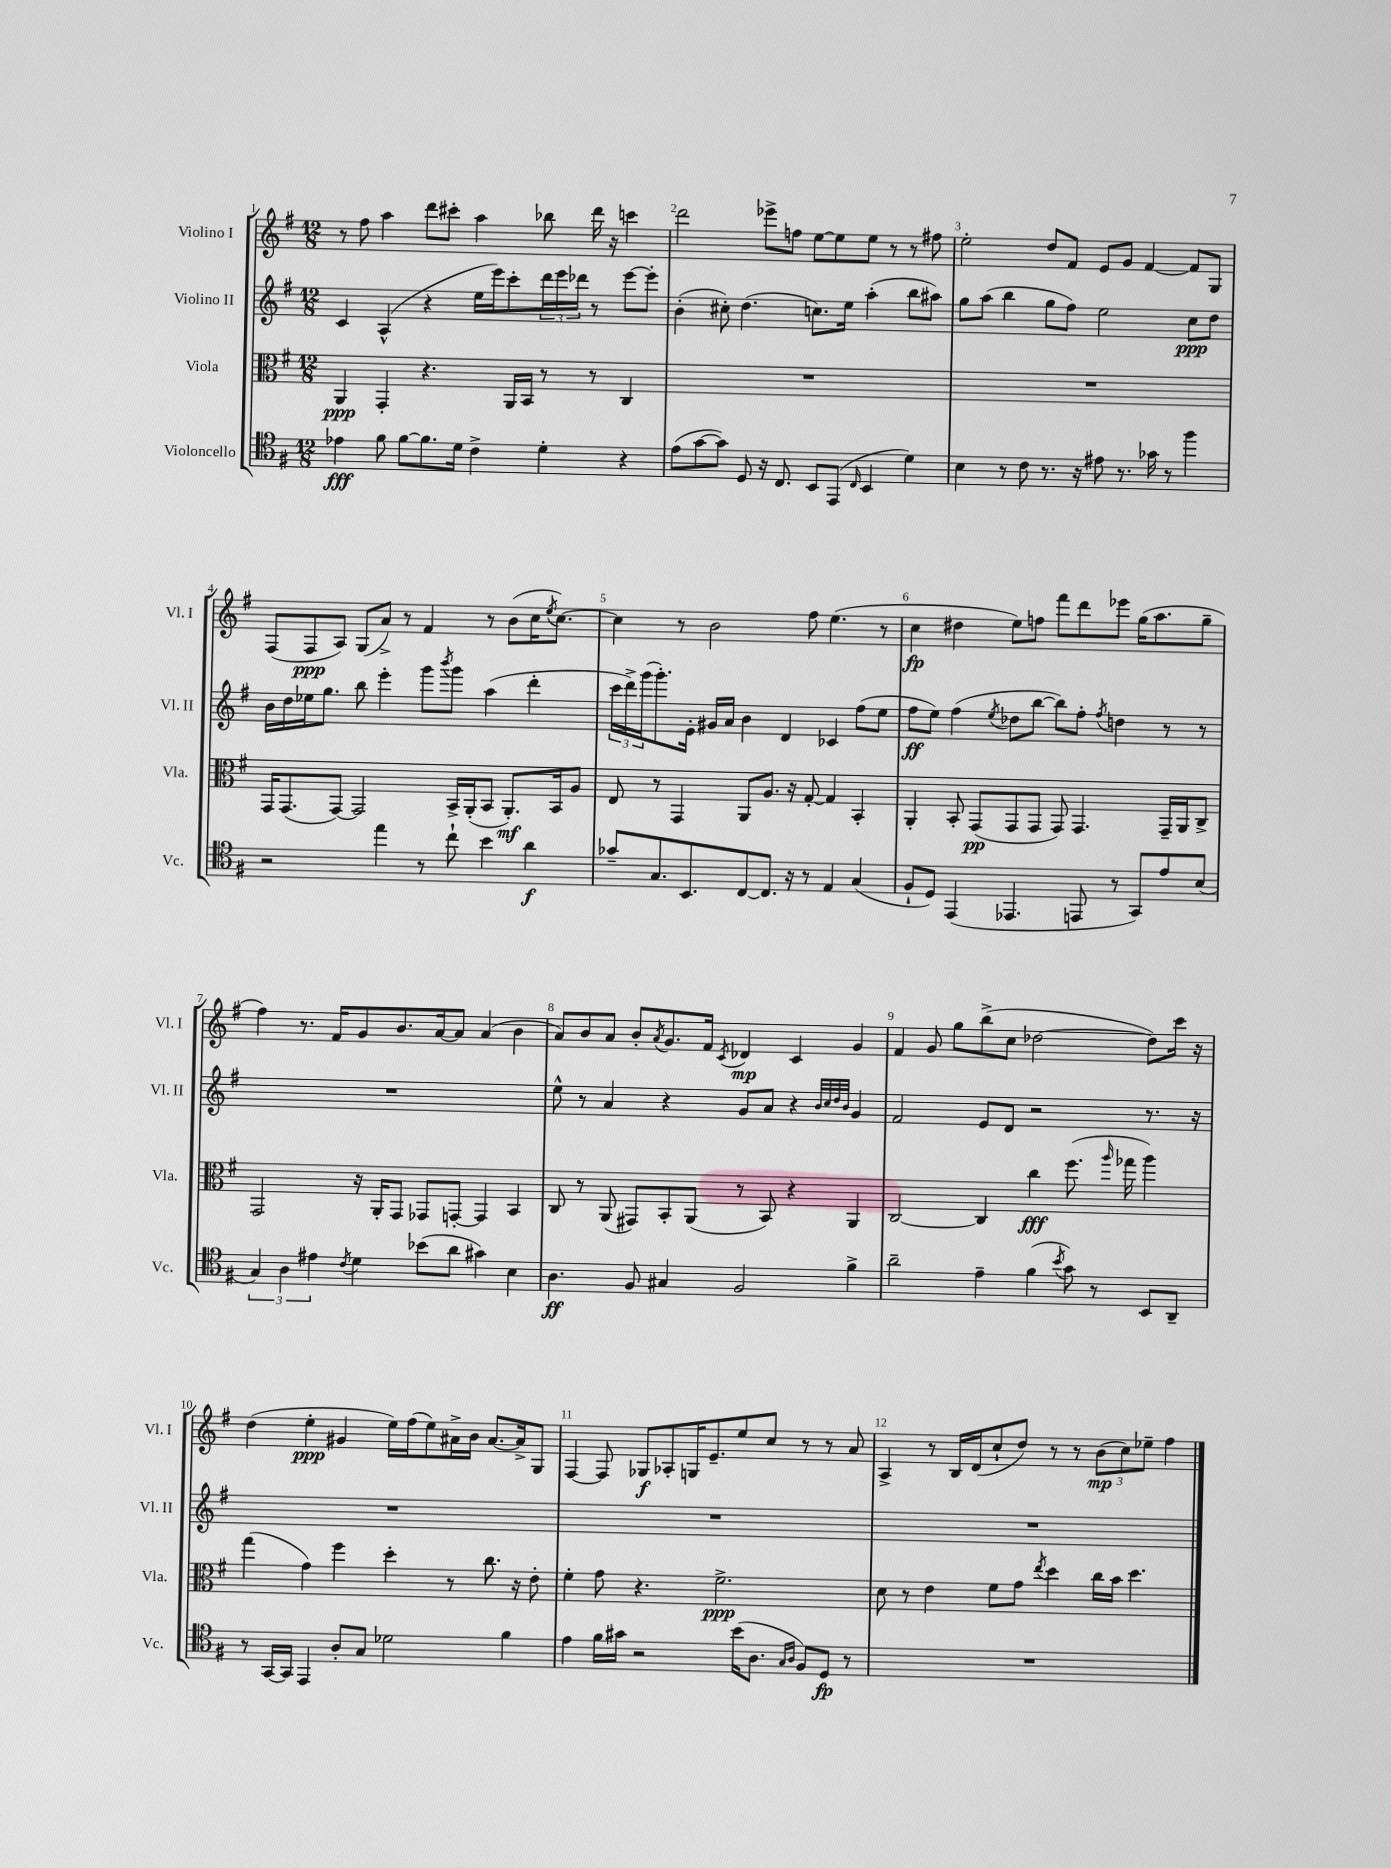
<<
\new StaffGroup <<
\new Staff = "s0" \with { instrumentName = "Violino I" shortInstrumentName = "Vl. I" } {
    \clef treble \key g \major \numericTimeSignature \time 12/8
    r8 fis''8 a''4 d'''8 cis'''8-. a''4 bes''8 d'''16 r16 c'''4 |
    d'''2 ees'''8-> f''8 e''8~ e''8 e''8 r8 r8 fis''8 |
    e''2-. d''8 fis'8 e'8 g'8 fis'4~ fis'8 g8 |
    fis8( fis8\ppp a8) g8( a'8->) r8 fis'4 r8 b'8( c''16 \acciaccatura { e''8 } c''8.~) |
    c''4 r8 b'2 fis''8 e''4.( r8 |
    c''4\fp dis''4 e''8) f''8 fis'''8 d'''8 ees'''8 g''16( a''8. g''8-- |
    fis''4) r8. fis'16 g'8 b'8. a'16~ a'8 a'4( b'4 |
    a'8) b'8 a'8 b'8-. \acciaccatura { a'8 } g'8. fis'16 \acciaccatura { c'8 } des'4\mp c'4 g'4 |
    fis'4 g'8 g''8 b''8->( c''8 des''2~ des''8) c'''16 r16 |
    d''4( e''4-.\ppp gis'4 e''16) fis''16( e''8) ais'16-> b'16 ais'8.~ ais'16-> g8 |
    fis4~ fis8 ges8\f aes8-. g16 e'8.-- e''8 c''8 r8 r8 a'8 |
    a4-> r8 b16 d'16( c''8-! d''8) r8 r8 \tuplet 3/2 { b'8\mp( c''8) ees''8-- } fis''4 \bar "|." |
}
\new Staff = "s1" \with { instrumentName = "Violino II" shortInstrumentName = "Vl. II" } {
    \clef treble \key g \major \numericTimeSignature \time 12/8
    c'4 a4-^( r4 e''16 e'''16) c'''8-. \tuplet 3/2 { d'''16 e'''16 des'''16 } r8 e'''8~ e'''8-. |
    b'4-.( cis''8-.) d''4.( c''8.) e''16 a''4-.( b''8 ais''8) |
    g''8 a''8( b''4 g''8 fis''8) e''2 c''8\ppp d''8 |
    b'16 d''16 ees''16 g''8. b''8 e'''4-. g'''8 \acciaccatura { b'''8 } g'''8 a''4( d'''4-. |
    \tuplet 3/2 { c'''16 d'''16->) g'''16( } g'''8.-.) e'16-. gis'16 a'16 b'4 d'4 ces'4 fis''8( e''8 |
    fis''8\ff e''8) fis''4( \acciaccatura { e''8 } des''8 b''8~ b''8) fis''8-. \acciaccatura { fis''8 } d''4 r8 r8 |
    R1. |
    e''8-^ r8 a'4 r4 g'8 a'8 r4 \grace { b'32 c''32 d''32 b'32 } g'4 |
    fis'2 e'8 d'8 r2 r8. r16 |
    R1. |
    R1. |
    R1. \bar "|." |
}
\new Staff = "s2" \with { instrumentName = "Viola" shortInstrumentName = "Vla." } {
    \clef alto \key g \major \numericTimeSignature \time 12/8
    a,4\ppp g,4-. r4. a,16 b,16 r8 r8 c4 |
    R1. |
    R1. |
    g,16 g,8.( g,8~) g,2 b,16-> a,16-.( b,8 a,8.-.\mf) b,16 a8 |
    e8 r8 g,4 a,8 a8. r16 g8~-. g4 b,4-. |
    a,4-. b,8-. g,8\pp( g,8 g,8 g,8) g,4. g,16-- a,16 c8-> |
    g,2 r16 a,16-. g,8 ges,8 g,8~-. g,4 b,4 |
    c8 r8 a,8( gis,8) b,8-. a,8( r8 b,8) r4 a,4 |
    c2~ c4 c''4\fff fis''8.( \grace { a''16 } ges''16 a''4) |
    g''4( g'4) fis''4 d''4-. r8 c''8. r16 e'8-. |
    fis'4-. g'8 r4. fis'2.->\ppp |
    d'8 r8 e'4 fis'8 g'8 \acciaccatura { e''8 } d''4 c''16 b'16 d''4. \bar "|." |
}
\new Staff = "s3" \with { instrumentName = "Violoncello" shortInstrumentName = "Vc." } {
    \clef tenor \key g \major \numericTimeSignature \time 12/8
    ees'4\fff fis'8 fis'8~ fis'8. d'16 c'4-> d'4-. r4 |
    e'8( g'8~ g'8) d8 r16 c8. b,8 e,8( \grace { c16 } b,4 d'4) |
    b4 r8 c'8 r8. r16 eis'8 r8. ges'16 r8 fis''4 |
    r2 e''4 r8 c''8-! b'4 a'4\f |
    ges'8-- g8. b,8. c8~ c8. r16 r8 e4 g4( |
    fis8-! d8) e,4( ees,4. e,8 r8 g,8) e'8 b8( |
    \tuplet 3/2 { g4) a4 eis'4 } \acciaccatura { c'8 } d'4 bes'8( a'8 gis'4) b4 |
    a4.\ff fis8 gis4 fis2 fis'4-> |
    a'2-- e'4-- fis'4( \acciaccatura { b'8 } g'8) r8 b,8 a,8-- |
    r8 g,16~ g,16 e,4 a8-. g8 des'2 fis'4 |
    e'4 fis'16 gis'16 r2 b'16( a8. \grace { g16 a16 } fis8) d8\fp r8 |
    R1. \bar "|." |
}
>>
>>
\layout { \context { \Score \override BarNumber.break-visibility = ##(#f #t #t) barNumberVisibility = #all-bar-numbers-visible } }
